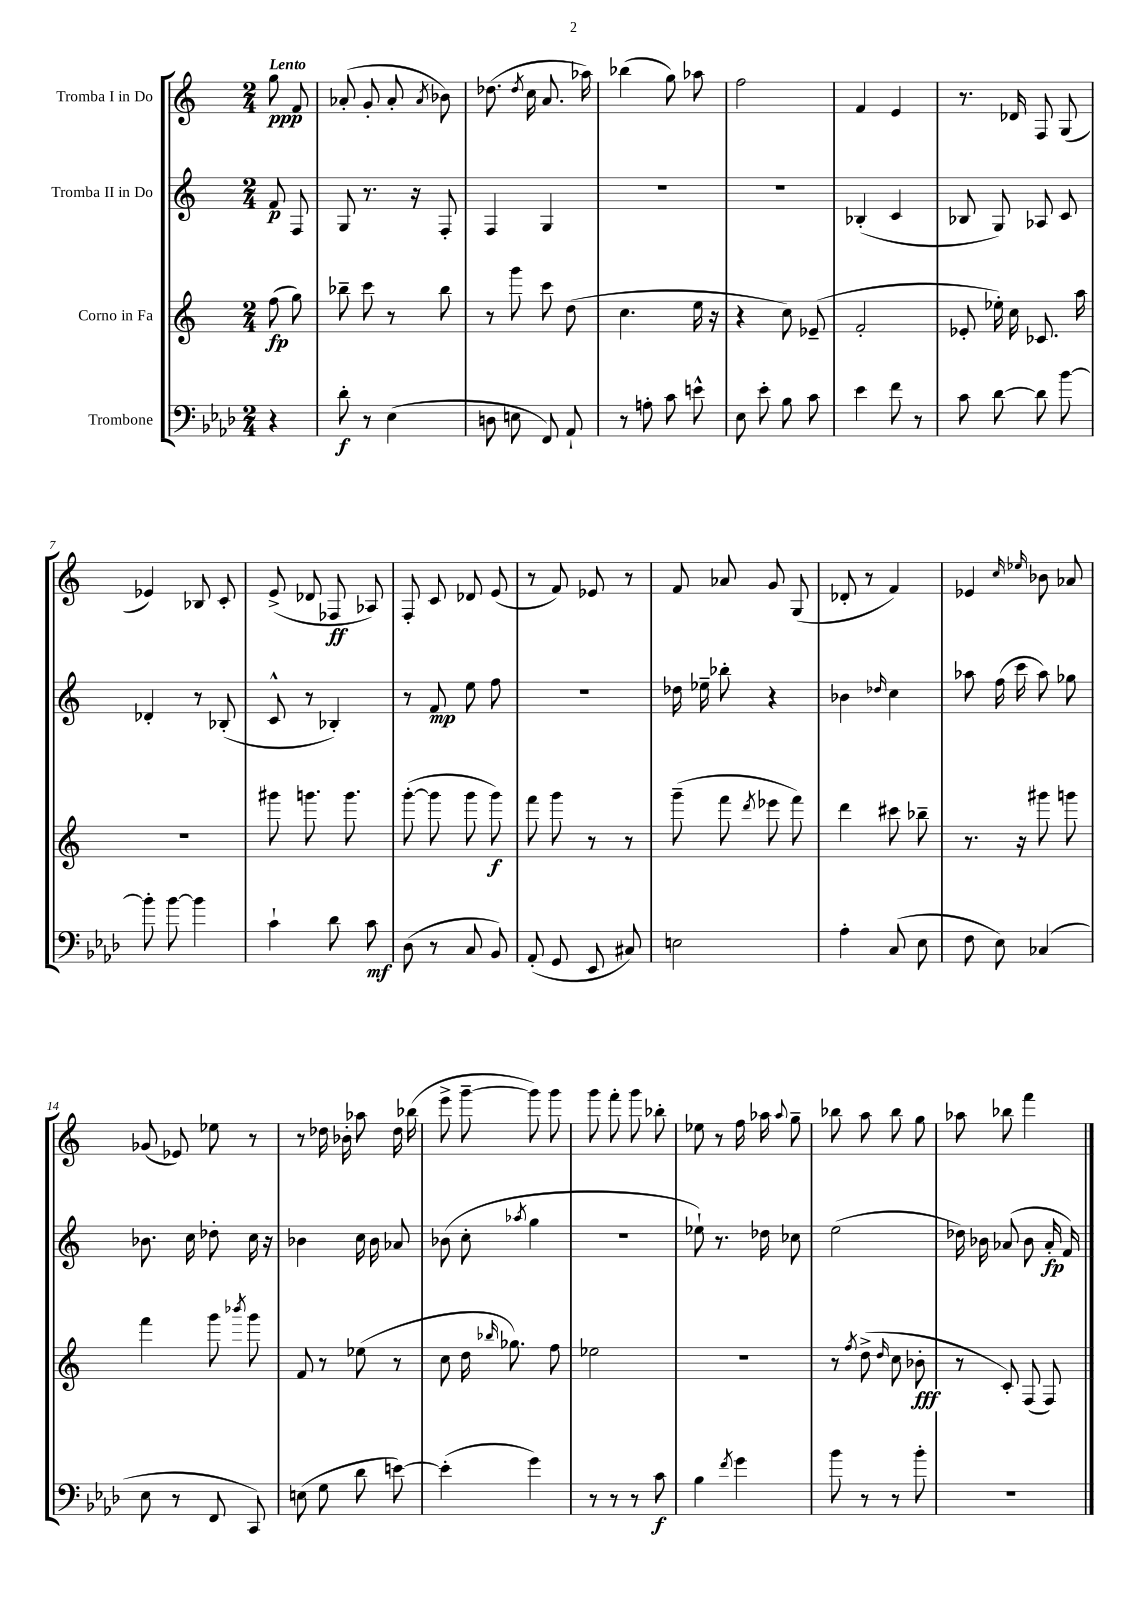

**kern	**kern	**kern	**kern
*staff4	*staff3	*staff2	*staff1
*clefF4	*clefG2	*clefG2	*clefG2
*k[b-e-a-d-]	*k[]	*k[]	*k[]
*M2/4	*M2/4	*M2/4	*M2/4
4r	(8ff	8f	8gg
.	8gg)	8F	8f
=	=	=	=
8d-'	8bb-~	8G	(8a-'
8r	8ccc	8.r	8g'
(4E-	8r	.	8a-'
.	.	16r	.
.	.	.	8qa-
.	8bb-	8F'	8b-)
=	=	=	=
8D	8r	4F	(8.dd-
8E	8ggg	.	.
.	.	.	8qdd-
.	.	.	16cc
8FF)	8ccc	4G	8.a
8AA-`	(8dd	.	.
.	.	.	16aa-)
=	=	=	=
8r	4.cc	2r	(4bb-
8A'	.	.	.
8c	.	.	8gg)
8e^^	16ee	.	8aa-
.	16r	.	.
=	=	=	=
8E-	4r	2r	2ff
8e-'	.	.	.
8B-	8cc)	.	.
8c	(8e-~	.	.
=	=	=	=
4e-	2f'	(4B-'	4f
8f	.	4c	4e
8r	.	.	.
=	=	=	=
8c	8e-'	8B-	8.r
[8d-	16ee-')	8G)	.
.	16cc	.	16d-
8d-]	8.c-	8A-	8F
[8b-	.	8c	(8G
.	16aa	.	.
=	=	=	=
8b-']	2r	4d-'	4e-)
[8b-	.	.	.
4b-]	.	8r	8B-
.	.	(8B-'	8c'
=	=	=	=
4c`	8ggg#	8c^^	(8e^
.	8.ggg	8r	8d-
8d-	.	4B-')	8F-
.	8.ggg	.	.
8c	.	.	8A-)
=	=	=	=
(8D-	([8ggg'	8r	8F'
8r	8ggg]	8f	8c
8C	8ggg	8ee	8d-
8BB-)	8ggg)	8ff	(8e
=	=	=	=
(8AA-'	8fff	2r	8r
8GG	8ggg	.	8f)
8EE-	8r	.	8e-
8C#)	8r	.	8r
=	=	=	=
2E	(8ggg~	16dd-	8f
.	.	16ee-~	.
.	8fff	8bb-'	8a-
.	8qddd	.	.
.	8eee-	4r	8g
.	8fff)	.	(8G
=	=	=	=
4A-'	4ddd	4b-	8d-'
.	.	.	8r
.	.	16qqdd-	.
(8C	8ccc#	4cc	4f)
8E-	8bb-~	.	.
=	=	=	=
8F	8.r	8aa-	4e-
8E-)	.	(16ff	.
.	16r	16ccc	.
.	.	.	16qqcc
.	.	.	16qqee-
(4C-	8ggg#	8aa-)	8b-
.	8ggg	8gg-	8a-
=	=	=	=
8E-	4fff	8.b-	(8g-
8r	.	.	8e-)
.	.	16cc	.
8FF	8ggg	8dd-'	8ee-
.	8qbbb-	.	.
8CC)	8ggg	16cc	8r
.	.	16r	.
=	=	=	=
(8E	8f	4b-	8r
8G	8r	.	16dd-
.	.	.	16b-'
8d-	(8ee-	16cc	8aa-
.	.	16b-	.
[8e)	8r	8a-	16dd-
.	.	.	(16bb-
=	=	=	=
(4e']	8cc	(8b-	8eee^
.	16dd	8cc'	[8ggg~
.	16qqbb-	.	.
.	8.gg-)	.	.
.	.	8qaa-	.
4g)	.	4gg	8ggg])
.	8ff	.	8ggg
=	=	=	=
8r	2ee-	2r	8ggg
8r	.	.	8fff'
8r	.	.	8ggg
8c	.	.	8bb-'
=	=	=	=
4B-	2r	8ee-`)	8ee-
.	.	8.r	8r
8qf	.	.	.
4g	.	.	16ff
.	.	16dd-	16aa-
.	.	.	8qqaa-
.	.	8cc-	8gg~
=	=	=	=
8b-	8r	(2ee	8bb-
.	8qff	.	.
8r	(8dd^	.	8aa
.	16qqdd	.	.
8r	8cc	.	8bb-
8b-'	8b-'	.	8gg
=	=	=	=
2r	8r	16dd-)	8aa-
.	.	16b-	.
.	8c')	(8a-	8bb-
.	(8F	8b-	4fff
.	8F)	16a-'	.
.	.	16f)	.
==	==	==	==
*-	*-	*-	*-
